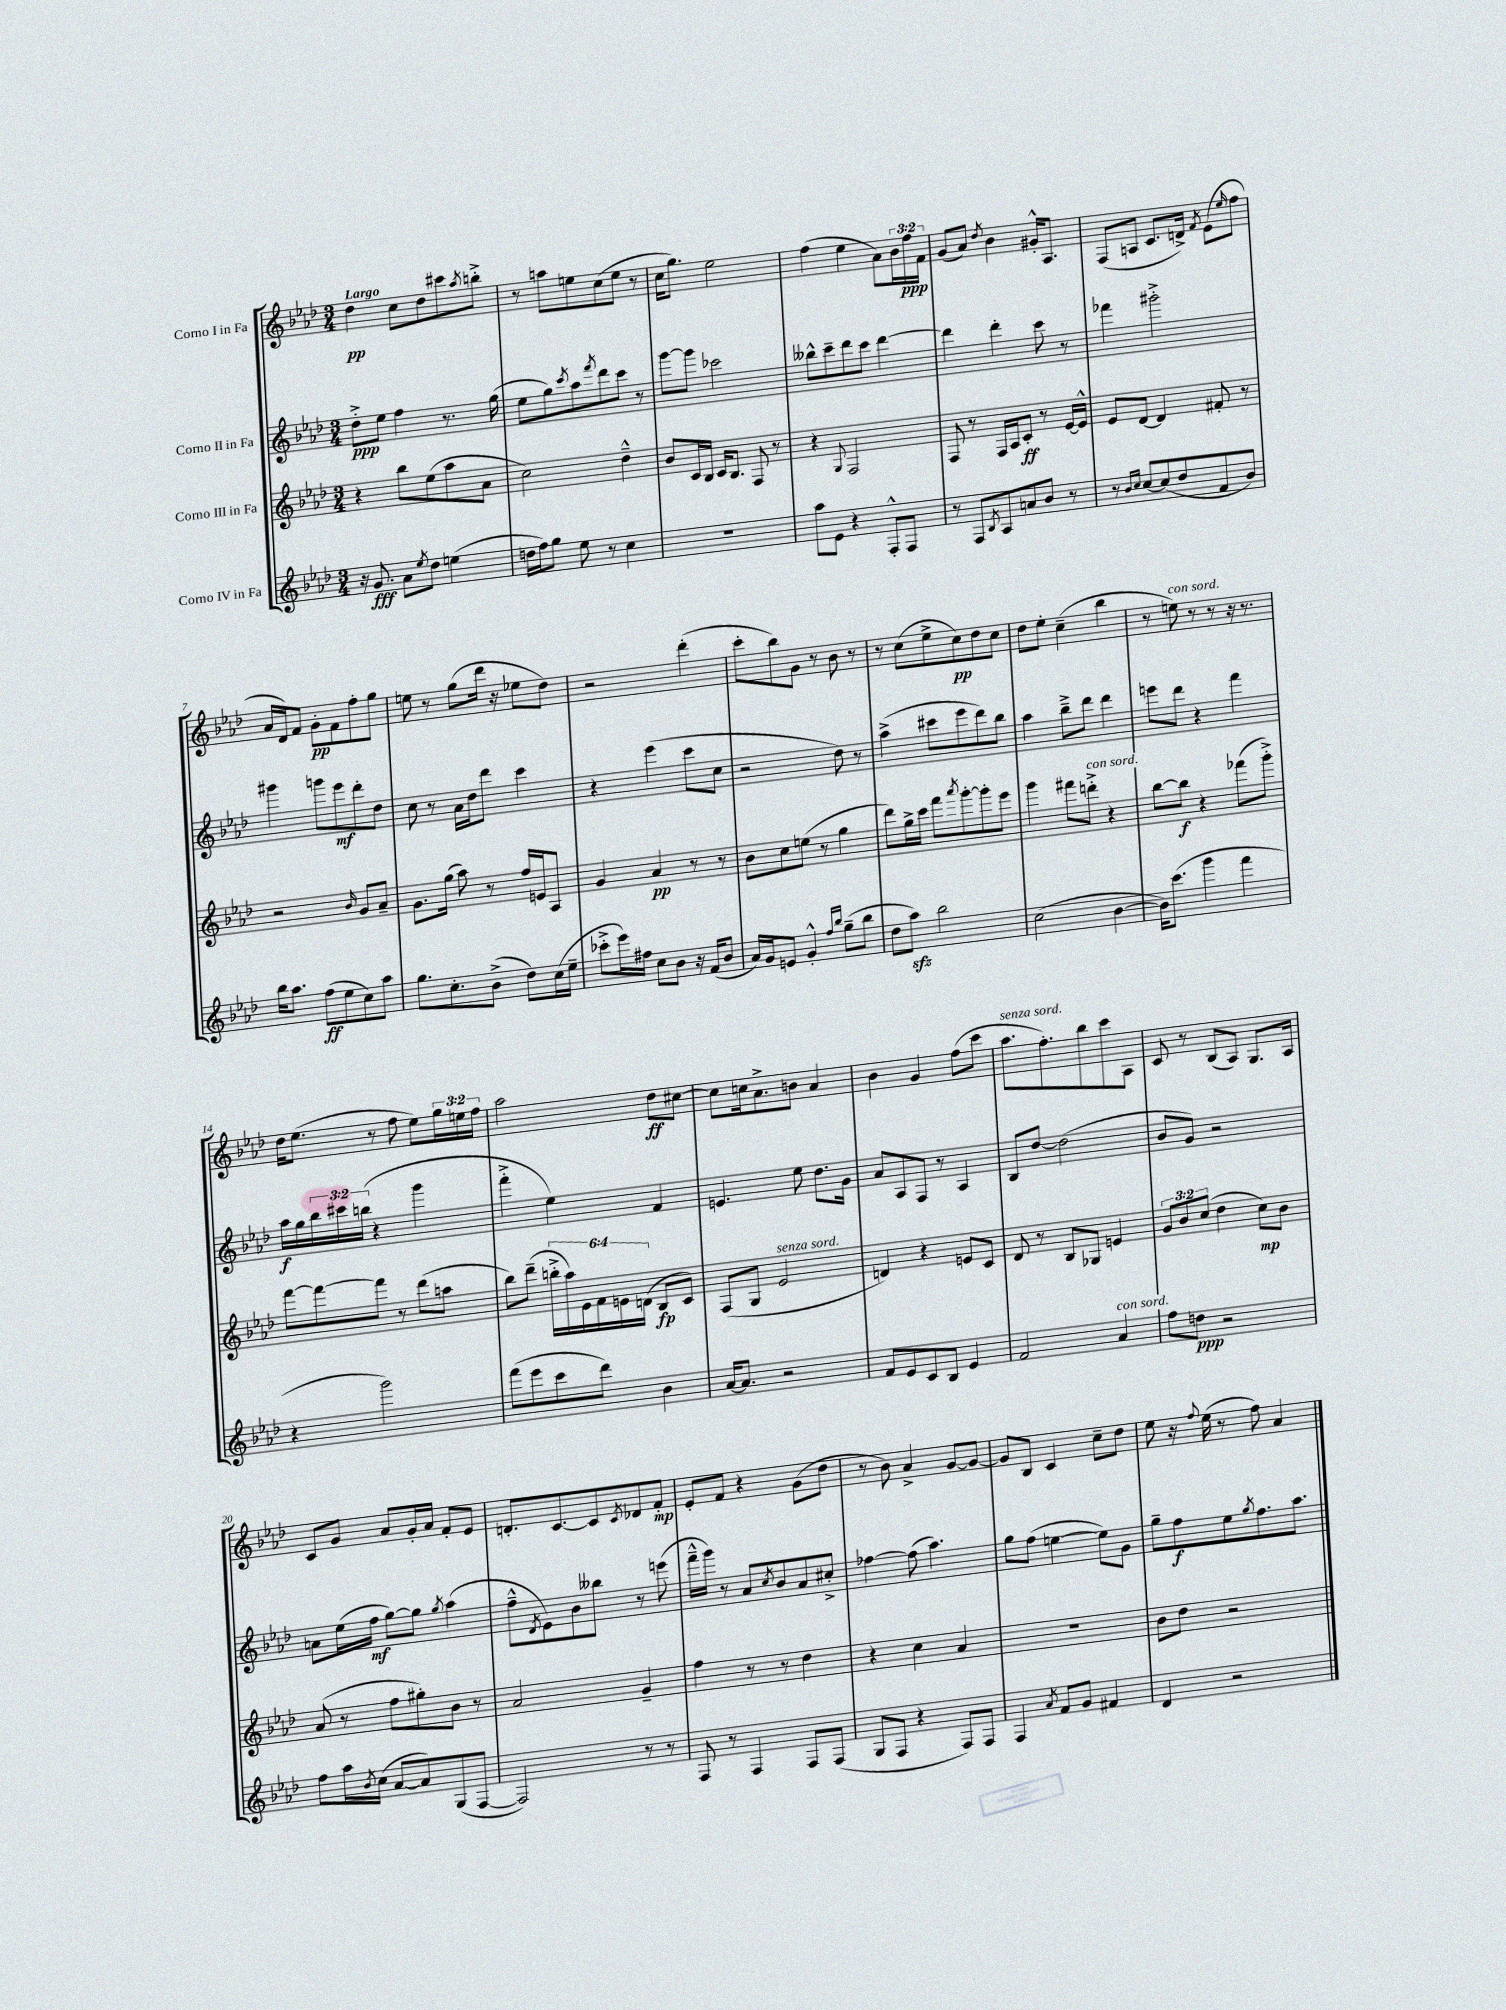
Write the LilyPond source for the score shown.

<<
\new StaffGroup <<
\new Staff = "s0" \with { instrumentName = "Corno I in Fa" } {
    \clef treble \key aes \major \numericTimeSignature \time 3/4 \override Staff.TupletNumber.text = #tuplet-number::calc-fraction-text \tempo "Largo"
    des''4\pp c''8 des''8 cis'''8 \acciaccatura { aes''8 } b''8-.-> |
    r8 a''8 e''8 c''8( e''8 r8 |
    c''16 g''8.) ees''2 |
    f''4( ees''4 aes'8) \tuplet 3/2 { bes'16 f''16\ppp f'16 } |
    g'8( aes'8) \acciaccatura { des''8 } bes'4 gis'16-.-^ aes8. |
    f8( a8 c'8. d'16->) \acciaccatura { f'8 } ees'8( \grace { ees''16 } f''8 |
    aes'16 des'16) f'8 g'8-.\pp f'8 f''8-. g''8 |
    e''8 r8 g''8( des'''16 r16 ees''8 des''8) |
    r2 des'''4-.( |
    c'''8-. bes''8) g'8 r8 bes'8 r8 |
    r8 c''8( ees''8-> c''8\pp) des''8 c''8 |
    des''8 ees''8-. c''4--( bes''4 |
    r8 e''8^\markup { \italic "con sord." }) r8 r8 r16 r8. |
    des''16 ees''8.( r8 f''8 ees''8) \tuplet 3/2 { g''16 e''16 f''16 } |
    aes''2 des''8\ff cis''8~ |
    cis''8 c''16 aes'8.-> b'8 aes'4 |
    bes'4 g'4 f''8( c'''8 |
    aes''8.^\markup { \italic "senza sord." } f''8.-.) bes''8 c'''8 aes8 |
    c'8 r8 bes8( aes8) g8. aes16 |
    c'8 g'8 aes'8 g'16-. aes'16 f'8-. ees'8 |
    d'8.-. c'8.~ c'8 \acciaccatura { c'8 } des'8 f'8-.\mp |
    ees'8-. f'8 r4 g'8( des''8 |
    r8 bes'8) aes'4-> g'8~ g'8~ |
    g'8 bes8 c'4 c''8-- des''8 |
    ees''8 r16 \appoggiatura { f''8 } ees''16( r8 f''8) aes'4 \bar "|." |
}
\new Staff = "s1" \with { instrumentName = "Corno II in Fa" } {
    \clef treble \key aes \major \numericTimeSignature \time 3/4 \override Staff.TupletNumber.text = #tuplet-number::calc-fraction-text
    des''8-.->\ppp ees''8 f''4 r8. g''16( |
    ees''8 g''8) \acciaccatura { c'''8 } aes''8 \acciaccatura { f'''8 } des'''8 c'''8 r8 |
    g'''8~ g'''8 ces'''2 |
    beses''8-^ c'''8-- des'''8 c'''8 des'''4~ |
    des'''4 des'''4-. c'''8 r8 |
    fes'''4 gis'''2-.-> |
    gis'''4 g'''8 ees'''8\mf des'''8-. des''8 |
    c''8 r8 aes'16 des''16 des'''8 c'''4 |
    r4 ees'''4( c'''8 c''8 |
    r2 des''8) r8 |
    aes''4->( cis'''8 ees'''8 des'''8) bes''8 |
    aes''4 bes''8---> des'''8 des'''4 |
    e'''8 des'''8 r4 f'''4 |
    aes''16\f g''16 \tuplet 3/2 { bes''16 cis'''16 b''16( } r4 g'''4 |
    f'''4-.-> ees''4) f'4 |
    e'4. ees''8 des''8. g'16 |
    aes'8 aes8 f8 r8 aes4 |
    bes8 des''8~ des''2( |
    bes'8 g'8) r2 |
    a'8 ees''16( f''16\mf g''8~) g''8 \acciaccatura { g''8 } aes''4( |
    f''8---^ \acciaccatura { des'8 } ees'8) bes'8 beses''8 r8 e'''8( |
    f'''16---^ g'''16) r8 aes'8 \acciaccatura { c''8 } bes'8 aes'8 cis''8-.-> |
    fes''4~ fes''8( aes''4.) |
    g''8 f''8( e''4~ e''8) g'8 |
    g''8-- f''8\f ees''8 \acciaccatura { g''8 } f''8. aes''8. \bar "|." |
}
\new Staff = "s2" \with { instrumentName = "Corno III in Fa" } {
    \clef treble \key aes \major \numericTimeSignature \time 3/4 \override Staff.TupletNumber.text = #tuplet-number::calc-fraction-text
    r4 bes''8 ees''8( aes''8 aes'8 |
    c''2) des''4---^ |
    bes'8 c'16 bes16 c'16 bes8. f8 r8 |
    r4 \appoggiatura { g8 } f2 |
    f8 r8 f16 aes16 c'8-.\ff r8 ees'16~ ees'16-^ |
    ees'8 des'8~ des'4 fis'8-. r8 |
    r2 \grace { bes'16 } g'8 aes'8-- |
    g'8. g''16( aes''8) r8 f''16 e'16 aes8 |
    g'4 aes'4\pp r8 r8 |
    bes'8 c''8 e''8( r8 g''4 |
    des'''8) g''16-> c'''16 f'''8 \acciaccatura { aes'''8 } g'''8~-. g'''8-. ees'''8 |
    g'''4 fis'''8 d'''8-.->^\markup { \italic "con sord." } r4 |
    bes''8~ bes''8\f r4 fes'''8( g'''8-.->) |
    f'''8~ f'''8~ f'''8 r8 des'''8( a''8 |
    bes''8) des'''8--( \tuplet 6/4 { b''16-.-> aes''16) ees'16 f'16 e'16 d'16( } bes8\fp c'8) |
    f8( g8 ees'2^\markup { \italic "senza sord." } |
    d'4) r4 e'8 c'8 |
    des'8 r8 bes8 ges8 e'4 |
    \tuplet 3/2 { g'8 bes'8 c''8( } des''4 c''8\mp) bes'8 |
    aes'8( r8 f''8 gis''8-.) bes'8 r8 |
    aes'2 g'4-- |
    f''4 r8 r8 des''4 |
    r4 c''4 aes'4 |
    R2. |
    bes'8 des''8 r2 \bar "|." |
}
\new Staff = "s3" \with { instrumentName = "Corno IV in Fa" } {
    \clef treble \key aes \major \numericTimeSignature \time 3/4
    r16 g'8.\fff aes'8 \acciaccatura { ees''8 } des''8 e''4( |
    d''16 f''16) g''8 ees''8 r8 c''4 |
    R2. |
    aes''8 ees'8 r4 f8-.-^ f8 |
    r8 f8 \acciaccatura { bes8 } aes8 a'8 bes'8 r8 |
    r8 \grace { bes'16 c''16 } c''8~ c''8( des''8 f'8 bes'8) |
    bes''16 aes''8. f''8\ff( ees''8 c''8) aes''8 |
    g''8. c''8.-. bes'8->( des''8) c''16( ees''16-- |
    ces'''8-.-> ees'''16) fis''16 c''8 bes'8 r16 f'16( bes'8 |
    aes'16) g'16 e'8 g'4-.-^ \grace { f''16 bes''16 } g''8--( bes''8 |
    des''8 aes''8\sfz) bes''2 |
    c''2( bes'4~ |
    bes'16) c'''8.( g'''4 f'''4 |
    r4 g'''2) |
    f'''8( ees'''8 c'''8 des'''8) bes'4 |
    aes'16~ aes'8. r2 |
    f'8 ees'8 c'8 bes8 ees'4 |
    f'2 aes'4^\markup { \italic "con sord." } |
    f''8 d''8\ppp r2 |
    f''8 aes''16 \acciaccatura { bes'8 } c''16( aes'8~ aes'8) g8( f8~ |
    f2) r8 r8 |
    f8 r8 f4 f8 f8( |
    g8 f8 r4 f8) f8 |
    f4 \acciaccatura { aes'8 } f'8 g'8 fis'4 |
    des'4 r2 \bar "|." |
}
>>
>>
